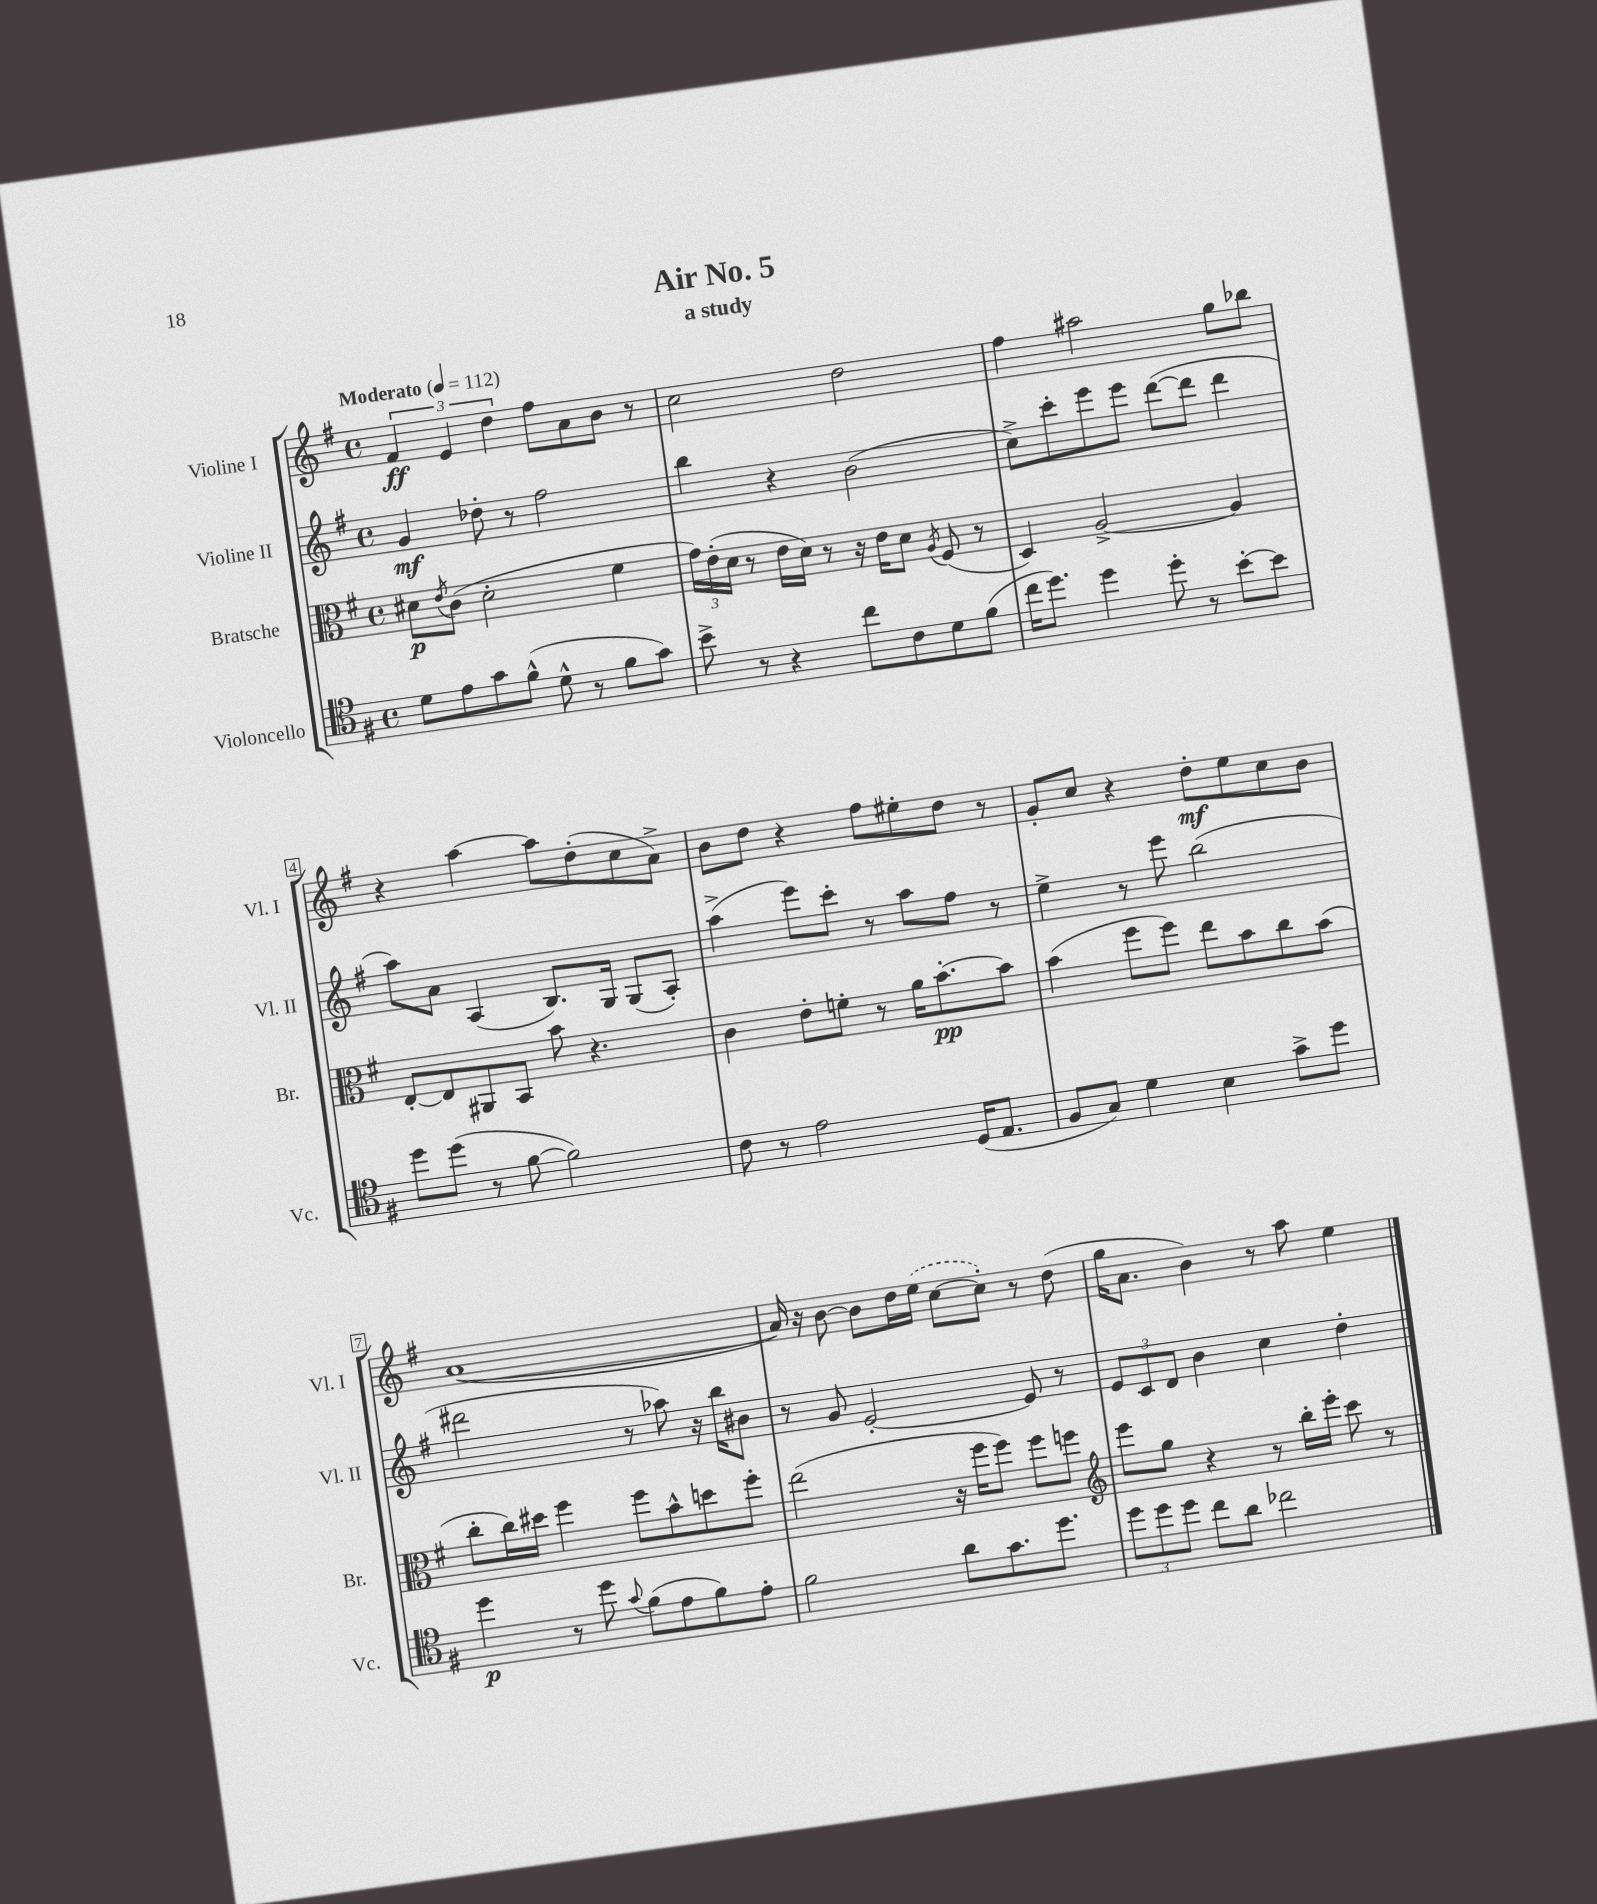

**kern	**dynam	**kern	**dynam	**kern	**dynam	**kern	**dynam
*part4	*part4	*part3	*part3	*part2	*part2	*part1	*part1
*staff4	*staff4	*staff3	*staff3	*staff2	*staff2	*staff1	*staff1
*I"Violoncello	*	*I"Bratsche	*	*I"Violine II	*	*I"Violine I	*
*I'Vc.	*	*I'Br.	*	*I'Vl. II	*	*I'Vl. I	*
*clefC4	*	*clefC3	*	*clefG2	*	*clefG2	*
*k[f#]	*	*k[f#]	*	*k[f#]	*	*k[f#]	*
*M4/4	*	*M4/4	*	*M4/4	*	*M4/4	*
*met(c)	*	*met(c)	*	*met(c)	*	*met(c)	*
*MM112	*	*MM112	*	*MM112	*	*MM112	*
=1	=1	=1	=1	=1	=1	=1	=1
!	!	!	!	!	!	!LO:TX:a:B:t=Moderato	!
8d\L	.	8d#X\L	p	4g/	mf	6f#/	ff
.	.	8qe/	.	.	.	.	.
8e\	.	(8c\J	.	.	.	.	.
.	.	.	.	.	.	6e/	.
8g\	.	2d#'\	.	8dd-X'\	.	.	.
.	.	.	.	.	.	6dd\	.
(8f#^^\J	.	.	.	8r	.	.	.
8d^^\	.	.	.	2ff#\	.	8ff#\L	.
8r	.	.	.	.	.	8a\	.
8f#\L	.	4f#\	.	.	.	8b\J	.
8g\J)	.	.	.	.	.	8r	.
=2	=2	=2	=2	=2	=2	=2	=2
8b^\	.	24g\LL)	.	4bb\	.	2cc\	.
.	.	(24e'\	.	.	.	.	.
.	.	24d\JJ	.	.	.	.	.
8r	.	8r	.	.	.	.	.
4r	.	16e\LL	.	4r	.	.	.
.	.	16d\JJ)	.	.	.	.	.
.	.	8r	.	.	.	.	.
8cc\L	.	16r	.	(2b\	.	2dd\	.
.	.	16e\KL	.	.	.	.	.
8c\	.	8d\J	.	.	.	.	.
.	.	8qA/	.	.	.	.	.
8d\	.	(8F#/	.	.	.	.	.
(8f#\J	.	8r	.	.	.	.	.
=3	=3	=3	=3	=3	=3	=3	=3
16cc\KL	.	4D/)	.	8cc^\L)	.	4ff#\	.
8.dd\J)	.	.	.	.	.	.	.
.	.	.	.	8ccc'\	.	.	.
4dd\	.	[2A^/	.	8eee\	.	2aa#X\	.
.	.	.	.	8eee\J	.	.	.
8dd'\	.	.	.	([8ddd\L	.	.	.
8r	.	.	.	8ddd\J]	.	.	.
[8b'\L	.	4A/]	.	4ddd\	.	8gg\L	.
8b\J]	.	.	.	.	.	8bb-X\J	.
!!LO:LB:g=z
=4	=4	=4	=4	=4	=4	=4	=4
8dd\L	.	[8E'/L	.	8aa\L)	.	4r	.
(8dd\J	.	8E/]	.	8a\J	.	.	.
8r	.	8AA#X/	.	(4A/	.	[4aa\	.
[8f#\	.	8BB/J	.	.	.	.	.
2f#\])	.	8b\	.	8.B/L)	.	8aa\L]	.
.	.	4.r	.	.	.	(8dd'\	.
.	.	.	.	16G/Jk	.	.	.
.	.	.	.	(8G/L	.	8cc\	.
.	.	.	.	8A'/J)	.	8a^\J)	.
=5	=5	=5	=5	=5	=5	=5	=5
8c\	.	4c\	.	(4aa^\	.	8b\L	.
8r	.	.	.	.	.	8dd\J	.
2e\	.	8e'\L	.	8eee\L)	.	4r	.
.	.	8fn'\J	.	8ccc'\J	.	.	.
.	.	8r	.	8r	.	8ff#\L	.
.	.	16a\KL	.	8aa\L	.	8ee#X'\	.
.	.	[8.b'\	pp	.	.	.	.
(16D/KL	.	.	.	8ff#\J	.	8dd\J	.
8.E/J	.	.	.	.	.	.	.
.	.	8b\J]	.	8r	.	8r	.
=6	=6	=6	=6	=6	=6	=6	=6
8F#/L	.	(4b\	.	4ee^\	.	8g'/L	.
8G/J)	.	.	.	.	.	8cc/J	.
4d\	.	8ff#\L	.	8r	.	4r	.
.	.	8ff#\J)	.	8eee\	.	.	.
4B\	.	8ee\L	.	(2bb\	.	8dd'\L	mf
.	.	8b\	.	.	.	8ee\	.
8g^\L	.	8cc\	.	.	.	8cc\	.
8dd\J	.	(8b\J	.	.	.	8b\J	.
!!LO:LB:g=z
=7	=7	=7	=7	=7	=7	=7	=7
4dd\	p	8cc'\L	.	2ddd#X\	.	([1a	.
.	.	16cc\L)	.	.	.	.	.
.	.	16dd#X\JJ	.	.	.	.	.
8r	.	4ff#\	.	.	.	.	.
8dd\	.	.	.	.	.	.	.
8qqg/	.	.	.	.	.	.	.
(8f#\L	.	8ff#\L	.	8r	.	.	.
8e\	.	8b^^\	.	8aa-X\)	.	.	.
8f#\)	.	8ddn\	.	16r	.	.	.
.	.	.	.	16bb\KL	.	.	.
8e'\J	.	8ff#'\J	.	8b#X\J	.	.	.
=8	=8	=8	=8	=8	=8	=8	=8
2f#\	.	(2ee\	.	8r	.	16a/])	.
.	.	.	.	.	.	16r	.
.	.	.	.	8g/	.	[8b\	.
.	.	.	.	[2e'/	.	8b\L]	.
.	.	.	.	.	.	16dd\L	.
.	.	.	.	.	.	(16ee\JJ	.
8a\L	.	16r	.	.	.	[8cc\L	.
.	.	16ff#\KL	.	.	.	.	.
8.g\	.	8ff#\J)	.	.	.	8cc'\J])	.
.	.	8ff#\L	.	8e/]	.	8r	.
8.dd\J	.	.	.	.	.	.	.
.	.	8ffn\J	.	8r	.	(8dd\	.
=9	=9	=9	=9	=9	=9	=9	=9
*	*	*clefG2	*	*	*	*	*
12dd\L	.	8eee\L	.	12e/L	.	16gg\KL	.
.	.	.	.	.	.	8.a\J	.
12dd\	.	.	.	12c/	.	.	.
.	.	8gg\J	.	.	.	.	.
12dd\J	.	.	.	12d/J	.	.	.
8cc\L	.	4r	.	4b\	.	4b\)	.
8a\J	.	.	.	.	.	.	.
2cc-X\	.	8r	.	4cc\	.	8r	.
.	.	16bb'\LL	.	.	.	8aa\	.
.	.	16eee'\JJ	.	.	.	.	.
.	.	8ccc\	.	4dd'\	.	4ee\	.
.	.	8r	.	.	.	.	.
==	==	==	==	==	==	==	==
*-	*-	*-	*-	*-	*-	*-	*-
